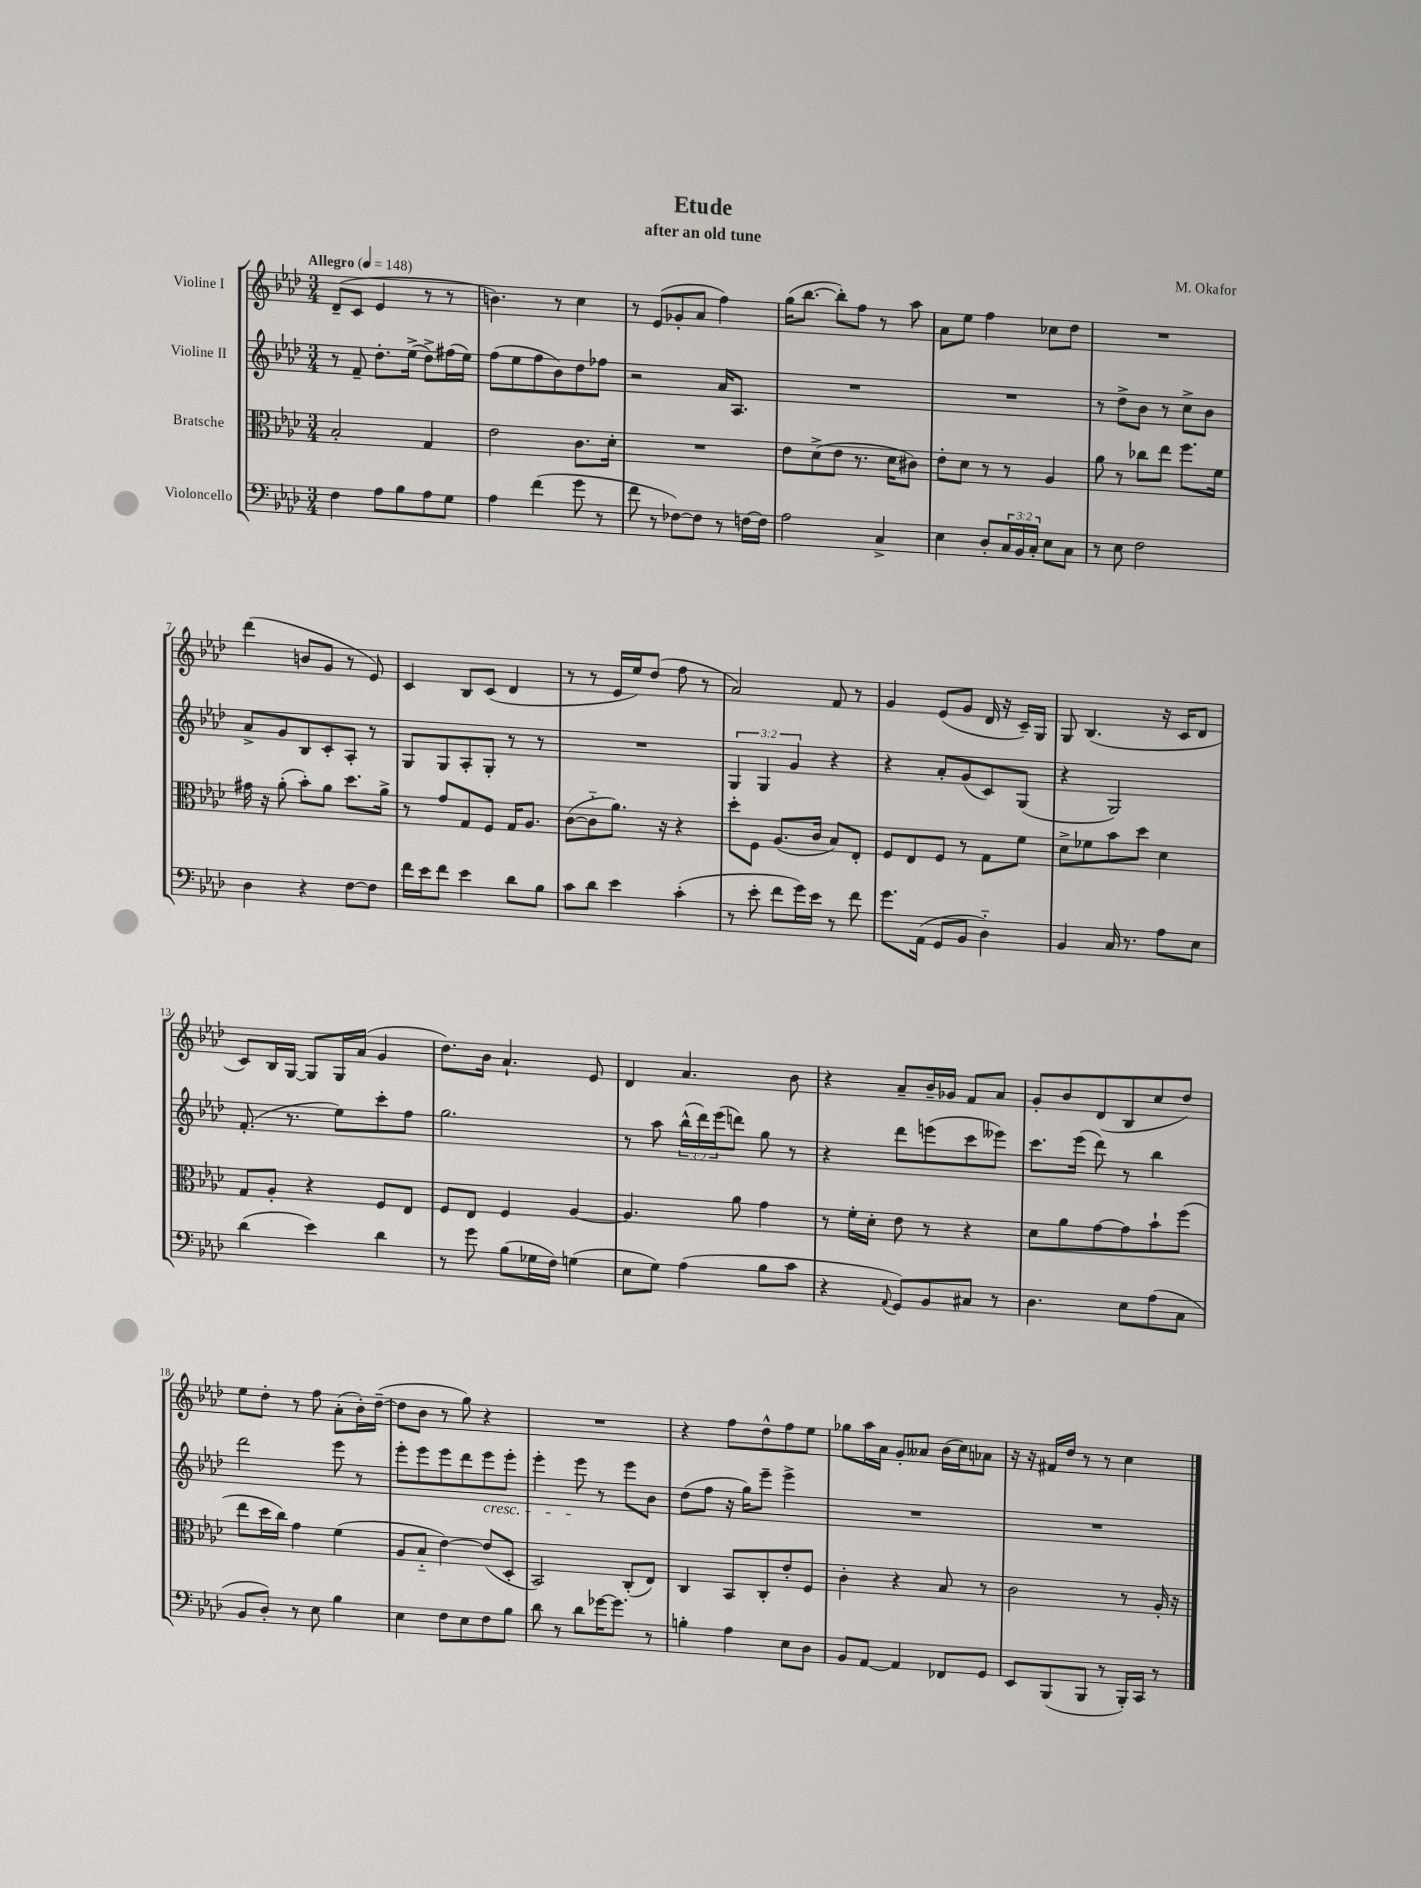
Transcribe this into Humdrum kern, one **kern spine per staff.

**kern	**kern	**kern	**kern
*staff4	*staff3	*staff2	*staff1
*clefF4	*clefC3	*clefG2	*clefG2
*k[b-e-a-d-]	*k[b-e-a-d-]	*k[b-e-a-d-]	*k[b-e-a-d-]
*M3/4	*M3/4	*M3/4	*M3/4
*MM148	*MM148	*MM148	*MM148
4F	2B-'	8r	(8d-~
.	.	8f~	8c
8A-	.	8.dd-'	4e-
8B-	.	.	.
.	.	(16ee-^	.
8A-	4G	8dd-^)	8r
8G	.	(16ff#	8r
.	.	16ee-)	.
=	=	=	=
4A-	2e-	(8ff	4.b)
.	.	8ee-	.
(4f	.	8ff	.
.	.	8b-)	8r
8g	8.c	8dd-	4cc
8r	.	8ff-	.
.	16d-'	.	.
=	=	=	=
8f	2.r	2r	8r
8r	.	.	(8e-
[8F-)	.	.	8g-'
8F-]	.	.	8a-
8r	.	16a-	4ff)
.	.	8.A-	.
[16F	.	.	.
16F]	.	.	.
=	=	=	=
2A-	8e-	2.r	(16gg
.	.	.	[8.bb-
.	(8d-^	.	.
.	8e-	.	8bb-'])
.	8.r	.	8ff
4C^	.	.	8r
.	16d-	.	.
.	8c#)	.	8aa-
=	=	=	=
4E-	8e-'	2.r	8a-
.	8d-	.	8ee-
8D-'	8r	.	4ff
24C	8r	.	.
24BB-	.	.	.
24C'	.	.	.
8E-	4A-	.	8cc-
8C	.	.	8dd-
=	=	=	=
8r	8a-	8r	2.r
8E-	8r	8dd-^	.
2F	8cc-	8b-	.
.	8ee-	8r	.
.	8.ff	8cc^	.
.	.	8b-	.
.	16f	.	.
=	=	=	=
4D-	16g#	8a-^	(4ddd-
.	16r	.	.
.	(8a-'	8g	.
4r	8b-')	8B-	8b
.	8a-	8c'	8g
[8F	8.dd-	8A-'	8r
8F]	.	8r	8e-)
.	16a-^	.	.
=	=	=	=
16f	8r	8G	4c
16e-	.	.	.
8f	8g	8G	.
4e-	8G	8A-'	8B-
.	8F	8G'	(8c
8d-	16G	8r	4d-
.	8.A-	.	.
8B-	.	8r	.
=	=	=	=
8c	([8c	2.r	8r
8d-	8c'~]	.	8r
4e-	8.a-)	.	16e-
.	.	.	16ee-)
.	.	.	(8dd-
.	16r	.	.
(4c'	4r	.	8ff
.	.	.	8r
=	=	=	=
8r	8dd-'	6G	2a-)
8e-'	8F	.	.
.	.	6G	.
8f	(8.A-	.	.
.	.	6g	.
16g)	.	.	.
16e-	16c	.	.
8r	8B-)	4r	8f
8f	8E-'	.	8r
=	=	=	=
8.g	8F	4r	4g
.	8E-	.	.
(16AA-	.	.	.
8GG	8F	8a-'	(8e-
8BB-	8r	(8g	8g
4D-'~)	8G	8c)	16d-
.	.	.	16r
.	8f	(8G	16c~)
.	.	.	16G
=	=	=	=
4BB-	8d-^	4r	8G
.	8f-	.	(4.B-
16C	8b-	2G)	.
8.r	.	.	.
.	8dd-	.	.
8A-	4d-	.	16r
.	.	.	16c
8E-	.	.	8d-
=	=	=	=
(4d-	8G	(8.f'	8c)
.	8A-'	.	16B-
.	.	8.r	[16G
4e-)	4r	.	8G]
.	.	8ee-)	16G
.	.	.	(16a-
4d-	8F	8ccc'	4g
.	8E-	8ff	.
=	=	=	=
8r	8F	2.gg	8.dd-)
8g	8E-	.	.
.	.	.	16b-
(8B-	4F	.	4.a-`
16G-	.	.	.
16F)	.	.	.
(4G	[4A-	.	.
.	.	.	8e-
=	=	=	=
8E-	4.A-]	8r	4d-
8G)	.	8aa-	.
(4A-	.	(24bb-^^	4.a-
.	.	24ddd-)	.
.	.	(24eee-	.
.	8a-	8ddd)	.
8B-	4g	8gg	.
8c	.	8r	8b-
=	=	=	=
4r	8r	4r	4r
.	16f'	.	.
.	16d-'	.	.
8qqAA-	.	.	.
8GG)	8e-	8ddd-	8a-~
8BB-	8r	(8eee	16b-~
.	.	.	16g-
8C#	4r	8ccc	8f
8r	.	8eee--)	8a-
=	=	=	=
4.D-	8d-	8.ccc	8g'
.	8a-	.	8b-
.	.	(16eee-	.
.	[8g	8ddd-)	(8d-
8E-	8g]	8r	8B-
(8A-	8b-`	4bb-	8cc
8C	(8ff	.	8dd-)
=	=	=	=
8BB-	8ee-	2ddd-	8ee-
8D-')	16dd-	.	8dd-'
.	16cc)	.	.
8r	4g	.	8r
8E-	.	.	8ff
4B-	(4f	8eee-	(8a-'
.	.	8r	16b-')
.	.	.	([16dd-~
=	=	=	=
4E-	8A-	8eee-'	8dd-]
.	8B-'~	8eee-	8b-
8F	[4e-)	8eee-	8r
8E-	.	8ddd-	8gg)
8F	(8e-]	8eee-	4r
8B-	8D-'	8eee-'	.
=	=	=	=
8d-	2BB-)	4eee-'	2.r
8r	.	.	.
8d-	.	8eee-	.
[16g-	.	8r	.
8.g-]	.	.	.
.	(8C'	8eee-	.
8r	8E-)	8b-	.
=	=	=	=
4B'	4C	(8dd-	4r
.	.	8ff	.
4A-	8BB-	16r	8ff
.	.	16gg)	.
.	8C'	8eee-~	8dd-^^
8E-	8e-'	4eee-^	8ff
8D-	8F	.	8ee-
=	=	=	=
8BB-	4c'	2.r	8gg-
[8AA-	.	.	16aa-
.	.	.	16a-
4AA-]	4r	.	8g'
.	.	.	8a--
8FF-	8B-	.	(16b-
.	.	.	16cc)
8GG	8r	.	8a-
=	=	=	=
8EE-	2c	2.r	16r
.	.	.	16r
(8BBB-	.	.	16f#
.	.	.	16dd-
8BBB-	.	.	8r
8r	.	.	8r
16BBB-')	8r	.	4cc
16CC	.	.	.
8r	16A-'	.	.
.	16r	.	.
==	==	==	==
*-	*-	*-	*-
